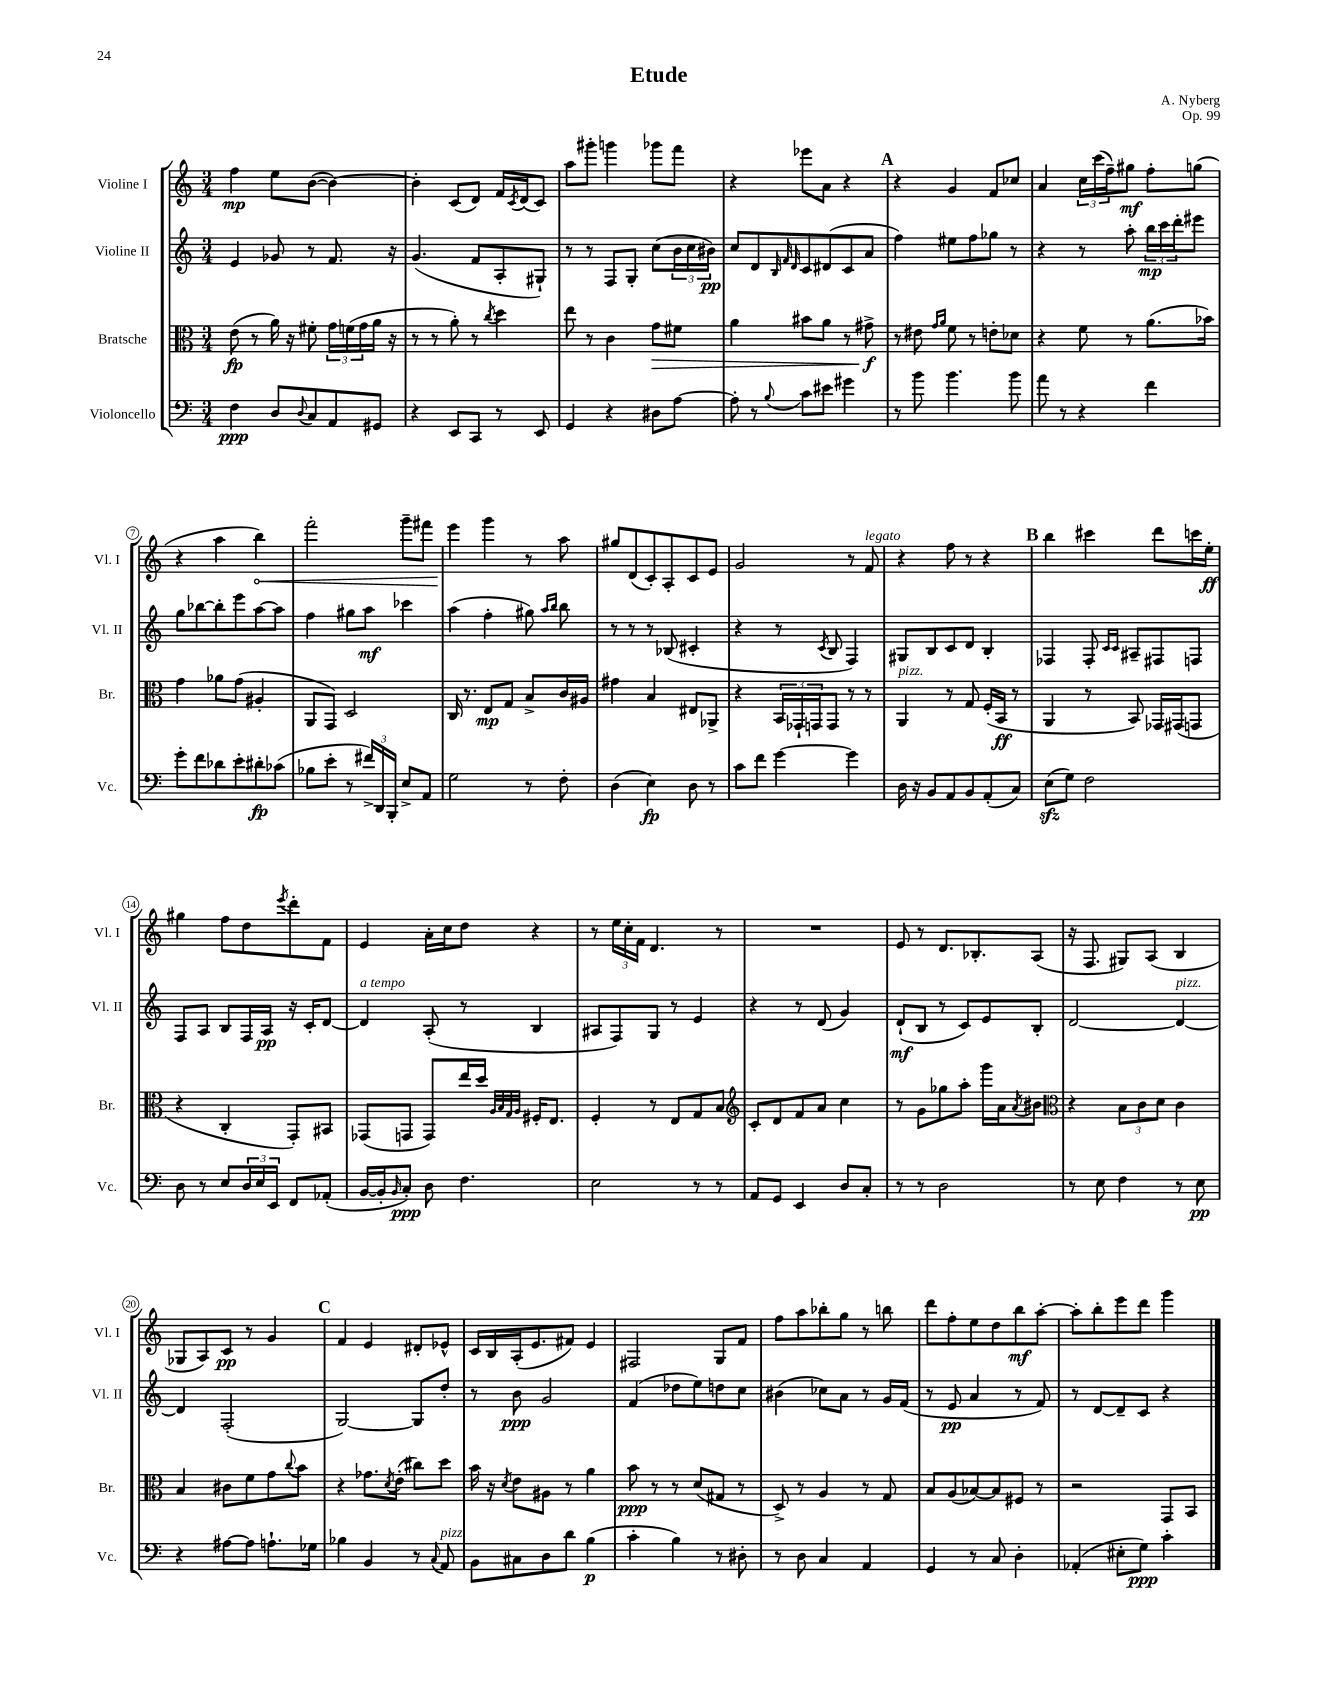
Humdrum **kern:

**kern	**dynam	**kern	**dynam	**kern	**dynam	**kern	**dynam
*part4	*part4	*part3	*part3	*part2	*part2	*part1	*part1
*staff4	*staff4	*staff3	*staff3	*staff2	*staff2	*staff1	*staff1
*I"Violoncello	*	*I"Bratsche	*	*I"Violine II	*	*I"Violine I	*
*I'Vc.	*	*I'Br.	*	*I'Vl. II	*	*I'Vl. I	*
*clefF4	*	*clefC3	*	*clefG2	*	*clefG2	*
*k[]	*	*k[]	*	*k[]	*	*k[]	*
*M3/4	*	*M3/4	*	*M3/4	*	*M3/4	*
=1	=1	=1	=1	=1	=1	=1	=1
4F\	ppp	(8e\	fp	4e/	.	4ff\	mp
.	.	8r	.	.	.	.	.
8D/L	.	16a\)	.	8g-X/	.	8ee\L	.
.	.	16r	.	.	.	.	.
8qqD/	.	.	.	.	.	.	.
8C/	.	8f#X'\	.	8r	.	([8b\J	.
8AA/	.	24g\LL	.	8.f/	.	4b\_)	.
.	.	(24fn\	.	.	.	.	.
.	.	24g\	.	.	.	.	.
8GG#X/J	.	16a\JJ	.	.	.	.	.
.	.	16r	.	16r	.	.	.
=2	=2	=2	=2	=2	=2	=2	=2
4r	.	8r	.	(4.g/	.	4b'\]	.
.	.	8r	.	.	.	.	.
8EE/L	.	8a'\)	.	.	.	(8c/L	.
8CC/J	.	8r	.	8f/L	.	8d/J)	.
.	.	8qcc/	.	.	.	.	.
8r	.	4dd\	.	8A'/	.	16f/LL	.
.	.	.	.	.	.	8qc/	.
.	.	.	.	.	.	(16d/J	.
8EE/	.	.	.	8G#X`/J)	.	8c/J)	.
=3	=3	=3	=3	=3	=3	=3	=3
4GG/	.	8ee\	.	8r	.	8aa\L	.
.	.	8r	.	8r	.	8ggg#X'\J	.
4r	.	4c\	.	8F/L	.	4gggn\	.
.	.	.	.	8G'/J	.	.	.
!	!	!	!LO:HP:b	!	!	!	!
8D#X\L	.	8g\L	>	(8cc\L	.	8ggg-X\L	.
[8A\J	.	8f#X\J	.	24b\L	.	8fff\J	.
.	.	.	.	24cc\	.	.	.
.	.	.	.	24b#X\JJ)	pp	.	.
=4	=4	=4	=4	=4	=4	=4	=4
8A'\]	.	4a\	.	8cc/L	.	4r	.
8r	.	.	.	8d/	.	.	.
.	.	.	.	32qqB/	.	.	.
.	.	.	.	32qqf/	.	.	.
8qqB/	.	.	.	32qqd/	.	.	.
8c\L	.	8b#X\L	.	8c/	.	8eee-X\L	.
8e#X\J	.	8a\J	.	(8d#X/	.	8a\J	.
4g#X\	.	8r	.	8c/	.	4r	.
.	.	8g#X^\	f	8a/J	.	.	.
.	.	.	]	.	.	.	.
!!LO:REH:place=s1:t=A
=5	=5	=5	=5	=5	=5	=5	=5
8r	.	8r	.	4ff\)	.	4r	.
8b\	.	8e#X\	.	.	.	.	.
.	.	16qqg/LL	.	.	.	.	.
.	.	16qqa/JJ	.	.	.	.	.
4.b\	.	8f\	.	8ee#X\L	.	4g/	.
.	.	8r	.	8ff\	.	.	.
.	.	8en'\L	.	8gg-X\J	.	8f/L	.
8b\	.	8d-X\J	.	8r	.	8cc-X/J	.
=6	=6	=6	=6	=6	=6	=6	=6
8a\	.	4r	.	4r	.	4a/	.
8r	.	.	.	.	.	.	.
4r	.	8f\	.	8r	.	24cc\LL	.
.	.	.	.	.	.	(24ccc\	.
.	.	.	.	.	.	24ff~\J)	.
.	.	8r	.	8aa'\	.	8gg#X\J	mf
4f\	.	(8.a\L	.	24bb\LL	mp	8ff'\L	.
.	.	.	.	24ccc\	.	.	.
.	.	.	.	24ddd'\J	.	.	.
.	.	.	.	8eee#X\J	.	(8ggn\J	.
.	.	16b-X\Jk)	.	.	.	.	.
!!LO:LB:g=z
=7	=7	=7	=7	=7	=7	=7	=7
8g'\L	.	4g\	.	8gg\L	.	4r	.
8f\	.	.	.	[8bb-X\	.	.	.
8d-X\	.	8a-X\L	.	8bb-'\]	.	4aa\	.
8e'\	.	(8g\J	.	8eee\	.	.	.
!	!	!	!	!	!	!	!LO:HP:b
8d#X'\	fp	4A#X'/	.	[8aa\	.	4bb\)	<
(8c-X\J	.	.	.	8aa\J]	.	.	.
=8	=8	=8	=8	=8	=8	=8	=8
8B-X\L	.	8AA/L	.	4ff\	.	2fff'\	.
8e'\J	.	8GG/J)	.	.	.	.	.
8r	.	2D/	.	8gg#X\L	.	.	.
24f#X^/LL)	.	.	.	8aa\J	mf	.	.
24DD/	.	.	.	.	.	.	.
24BBB'/JJ	.	.	.	.	.	.	.
8E^/L	.	.	.	4ccc-X\	.	8ggg~\L	.
8AA/J	.	.	.	.	.	8fff#X\J	.
=9	=9	=9	=9	=9	=9	=9	=9
2G\	.	16C/	.	(4aa\	.	4eee\	.
.	.	8.r	.	.	.	.	.
.	.	8E/L	mp	4ff'\	.	4ggg\	[
.	.	8G/J	.	.	.	.	.
8r	.	8B^/L	.	8gg#X\)	.	8r	.
.	.	.	.	16qqaa/LL	.	.	.
.	.	.	.	16qqbb/JJ	.	.	.
8F'\	.	16c/L	.	8bb\	.	8aa\	.
.	.	16A#X/JJ	.	.	.	.	.
=10	=10	=10	=10	=10	=10	=10	=10
(4D\	.	4g#X\	.	8r	.	8gg#X/L	.
.	.	.	.	8r	.	(8d/	.
4E\)	fp	4B/	.	8r	.	8c'/)	.
.	.	.	.	(8B-X/	.	8A'/	.
8D\	.	8E#X/L	.	4c#X'/	.	8c/	.
8r	.	8AA-X^/J	.	.	.	8e/J	.
=11	=11	=11	=11	=11	=11	=11	=11
8c\L	.	4r	.	4r	.	2g/	.
8f\J	.	.	.	.	.	.	.
[4g\	.	24BB/LL	.	8r	.	.	.
.	.	24GG-X`/	.	.	.	.	.
.	.	24GGn/J	.	.	.	.	.
.	.	.	.	8qc/	.	.	.
.	.	8GG/J	.	8B/	.	.	.
4g\]	.	8r	.	4F/)	.	8r	.
!	!	!	!	!	!	!LO:TX:a:i:t=legato	!
.	.	8r	.	.	.	8f/	.
=12	=12	=12	=12	=12	=12	=12	=12
!	!	!LO:TX:a:i:t=pizz.	!	!	!	!	!
16D\	.	4AA/	.	8G#X/L	.	4r	.
16r	.	.	.	.	.	.	.
8BB/L	.	.	.	8B/	.	.	.
8AA/	.	8r	.	8c/	.	8ff\	.
8BB/	.	8G/	.	8d/J	.	8r	.
(8AA'/	.	(16F'/LL	.	4B'/	.	4r	.
.	.	16BB/JJ	ff	.	.	.	.
8C/J)	.	8r	.	.	.	.	.
!!LO:REH:place=s1:t=B
=13	=13	=13	=13	=13	=13	=13	=13
(8Ezz\L	.	4AA/	.	4F-X/	.	4bb\	.
8G\J)	.	.	.	.	.	.	.
2F\	.	8r	.	8F-'/	.	4ccc#X\	.
.	.	.	.	16qqc/LL	.	.	.
.	.	.	.	16qqc/JJ	.	.	.
.	.	8BB/)	.	8A#X~/L	.	.	.
.	.	16GG-X/LL	.	8F#X/	.	8ddd\L	.
.	.	(16GG#X/J	.	.	.	.	.
.	.	8GGn/J	.	8Fn/J	.	16cccn\L	.
.	.	.	.	.	.	16ee'\JJ	ff
!!LO:LB:g=z
=14	=14	=14	=14	=14	=14	=14	=14
8D\	.	4r	.	8F/L	.	4gg#X\	.
8r	.	.	.	8A/J	.	.	.
8E/L	.	4C'/	.	8B/L	.	8ff\L	.
24D/L	.	.	.	16F/L	.	8dd\	.
24E/	.	.	.	.	.	.	.
.	.	.	.	16A/JJ	pp	.	.
24EE/JJ	.	.	.	.	.	.	.
.	.	.	.	.	.	8qeee/	.
8FF/L	.	8GG'/L)	.	16r	.	8ddd'\	.
.	.	.	.	16c'/KL	.	.	.
(8AA-X'/J	.	8BB#X/J	.	[8d/J	.	8f\J	.
=15	=15	=15	=15	=15	=15	=15	=15
!	!	!	!	!LO:TX:a:i:t=a tempo	!	!	!
[16BB/LL	.	(8GG-X/L	.	4d/]	.	4e/	.
16BB'/J]	.	.	.	.	.	.	.
16qqBB/	.	.	.	.	.	.	.
8C'/J)	ppp	8GGn/J	.	.	.	.	.
8D\	.	8GG/L)	.	(8A'/	.	16a'\LL	.
.	.	.	.	.	.	16cc\J	.
4.F\	.	16ee/L	.	8r	.	8dd\J	.
.	.	16dd/JJ	.	.	.	.	.
.	.	32qqA/LLL	.	.	.	.	.
.	.	32qqB/	.	.	.	.	.
.	.	32qqG/	.	.	.	.	.
.	.	32qqA/JJJ	.	.	.	.	.
.	.	16F#X'/KL	.	4B/	.	4r	.
.	.	8.E/J	.	.	.	.	.
=16	=16	=16	=16	=16	=16	=16	=16
2E\	.	4F'/	.	8A#X/L	.	8r	.
.	.	.	.	8F/)	.	24ee\LL	.
.	.	.	.	.	.	24cc'\	.
.	.	.	.	.	.	24f\JJ	.
.	.	8r	.	8G/J	.	4.d/	.
.	.	8E/L	.	8r	.	.	.
8r	.	8G/	.	4e/	.	.	.
8r	.	8B/J	.	.	.	8r	.
=17	=17	=17	=17	=17	=17	=17	=17
*	*	*clefG2	*	*	*	*	*
8AA/L	.	8c'/L	.	4r	.	2.r	.
8GG/J	.	8d/	.	.	.	.	.
4EE/	.	8f/	.	8r	.	.	.
.	.	8a/J	.	(8d/	.	.	.
8D/L	.	4cc\	.	4g/)	.	.	.
8C'/J	.	.	.	.	.	.	.
=18	=18	=18	=18	=18	=18	=18	=18
8r	.	8r	.	(8d`/L	mf	8e/	.
8r	.	8g\L	.	8B/J	.	8r	.
2D\	.	8gg-X\	.	8r	.	8.d/L	.
.	.	8aa'\J	.	8c/L)	.	.	.
.	.	.	.	.	.	8.B-X'/	.
.	.	16ggg\LL	.	8e/	.	.	.
.	.	16a\J	.	.	.	.	.
.	.	8qa/	.	.	.	.	.
.	.	8b#X\J	.	8B'/J	.	(8A/J	.
=19	=19	=19	=19	=19	=19	=19	=19
*	*	*clefC3	*	*	*	*	*
8r	.	4r	.	[2d/	.	16r	.
.	.	.	.	.	.	8.F/	.
8E\	.	.	.	.	.	.	.
4F\	.	12B\L	.	.	.	8G#X/L)	.
.	.	12c\	.	.	.	.	.
.	.	.	.	.	.	(8A/J	.
.	.	12d\J	.	.	.	.	.
!	!	!	!	!LO:TX:a:i:t=pizz.	!	!	!
8r	.	4c\	.	4d/_	.	4B/	.
8E\	pp	.	.	.	.	.	.
!!LO:LB:g=z
=20	=20	=20	=20	=20	=20	=20	=20
4r	.	4B/	.	4d/]	.	8G-X/L	.
.	.	.	.	.	.	8A/)	.
[8A#X\L	.	8c#X\L	.	(2F'/	.	8c/J	pp
8A#\J]	.	8f\	.	.	.	8r	.
8.An`\L	.	8g\	.	.	.	4g/	.
.	.	8qqcc/	.	.	.	.	.
.	.	8b\J	.	.	.	.	.
16G-X\Jk	.	.	.	.	.	.	.
!!LO:REH:place=s1:t=C
=21	=21	=21	=21	=21	=21	=21	=21
4B-X\	.	4r	.	[2G/)	.	4f/	.
4BB/	.	8.g-X\L	.	.	.	4e/	.
.	.	8qd/	.	.	.	.	.
.	.	(16e'\Jk	.	.	.	.	.
8r	.	8cc#X\L)	.	8G/L]	.	8d#X'/L	.
8qqC/	.	.	.	.	.	.	.
!LO:TX:a:i:t=pizz.	!	!	!	!	!	!	!
8AA/	.	8dd\J	.	8dd'/J	.	8e-X^^/J	.
=22	=22	=22	=22	=22	=22	=22	=22
8BB\L	.	16b\	.	8r	.	16c/LL	.
.	.	16r	.	.	.	16B/	.
.	.	8qd/	.	.	.	.	.
8C#X\	.	8e\L	.	8b\	ppp	(16A'/J	.
.	.	.	.	.	.	8.e/	.
8D\	.	8A#X\J	.	2g/	.	.	.
8d\J	.	8r	.	.	.	8f#X/J)	.
(4B\	p	4a\	.	.	.	4e/	.
=23	=23	=23	=23	=23	=23	=23	=23
4c'\	.	8b\	ppp	(4f/	.	2F#X/	.
.	.	8r	.	.	.	.	.
4B\)	.	8r	.	8dd-X\L	.	.	.
.	.	(8d/L	.	8ee\)	.	.	.
8r	.	8G#X/J	.	8ddn\	.	8G/L	.
8D#X'\	.	8r	.	8cc\J	.	8f/J	.
=24	=24	=24	=24	=24	=24	=24	=24
8r	.	8D^/)	.	(4b#X\	.	8ff\L	.
8D\	.	8r	.	.	.	8aa\	.
4C/	.	4A/	.	8cc-X\L)	.	8bb-X'\	.
.	.	.	.	8a\J	.	8gg\J	.
4AA/	.	8r	.	8r	.	8r	.
.	.	8G/	.	16g/LL	.	8bbn\	.
.	.	.	.	(16f/JJ	.	.	.
=25	=25	=25	=25	=25	=25	=25	=25
4GG/	.	8B/L	.	8r	.	8ddd\L	.
.	.	(8A/	.	8e/	pp	8ff'\	.
8r	.	[8B-X/)	.	4a/	.	8ee\	.
8C/	.	8B-/]	.	.	.	8dd\	.
4D'\	.	8F#X/J	.	8r	.	8bb\	mf
.	.	8r	.	8f/)	.	[8aa'\J	.
=26	=26	=26	=26	=26	=26	=26	=26
(4AA-X'/	.	2r	.	8r	.	8aa'\L]	.
.	.	.	.	[8d/L	.	8bb'\	.
8E#X'\L	.	.	.	8d~/]	.	8eee\	.
8G\J)	ppp	.	.	8c/J	.	8ddd\J	.
4c'\	.	8GG/L	.	4r	.	4ggg\	.
.	.	8BB/J	.	.	.	.	.
==	==	==	==	==	==	==	==
*-	*-	*-	*-	*-	*-	*-	*-
